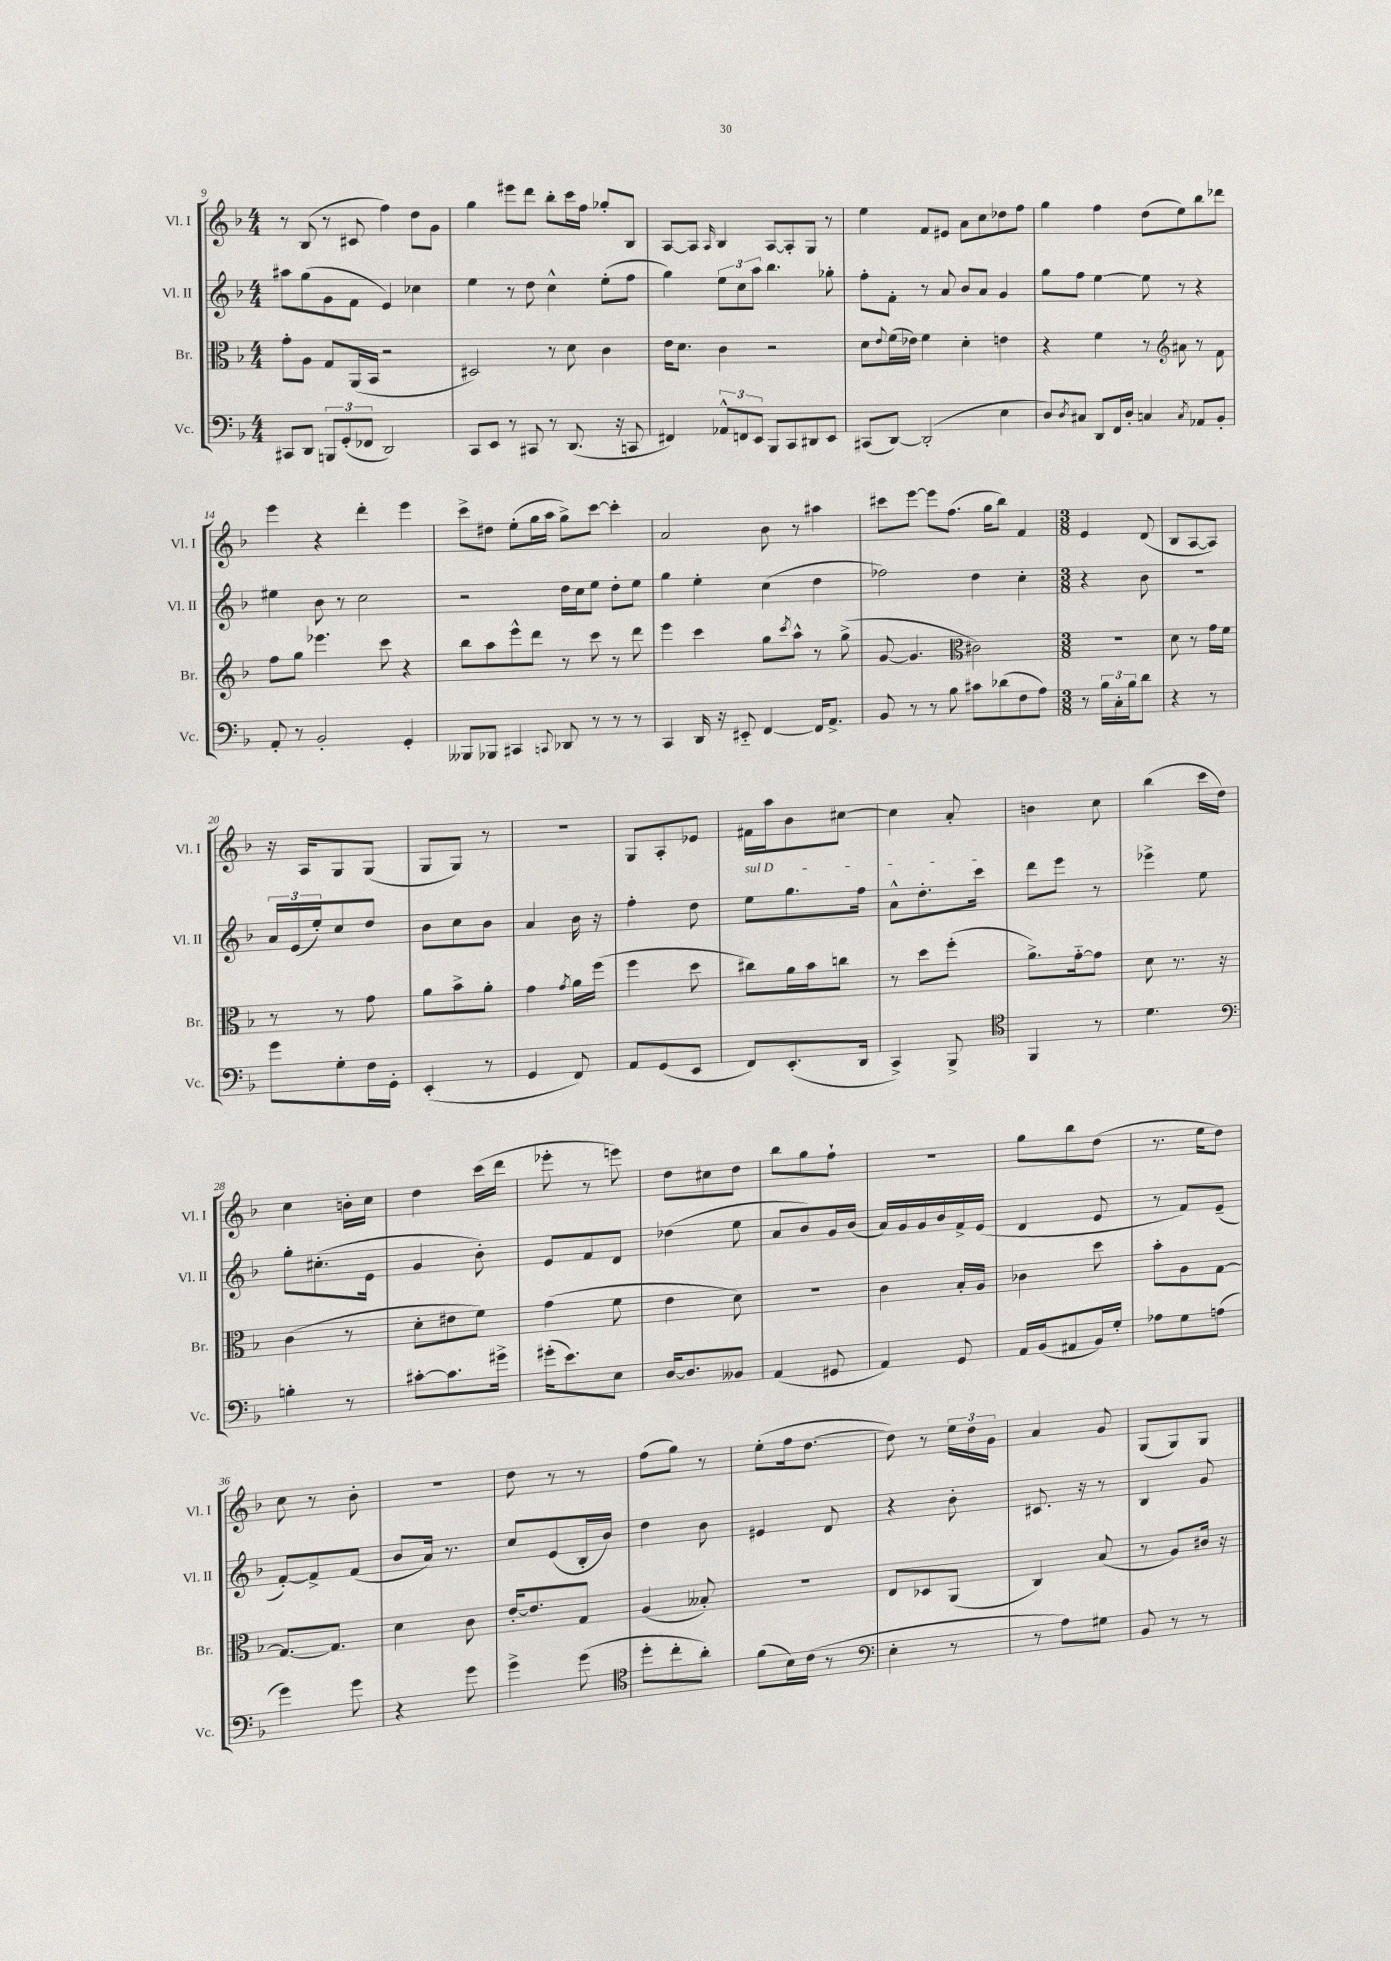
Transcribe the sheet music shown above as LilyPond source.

<<
\new StaffGroup <<
\new Staff = "s0" \with { instrumentName = "Vl. I" shortInstrumentName = "Vl. I" } {
    \clef treble \key f \major \numericTimeSignature \time 4/4
    r8 bes8( r8 cis'8 f''4) d''8 g'8 |
    g''4 eis'''8 d'''8 bes''8-. c'''16 f''16 ges''8-. bes8 |
    a8~ a8 \grace { a16 } bes4 a8~ a8-. g8 r8 |
    e''4 f'8 eis'8 a'8 c''8 des''8 f''8 |
    g''4 f''4 d''8( e''8) bes''8 des'''8 |
    e'''4 r4 d'''4-. e'''4 |
    c'''8-> dis''8 e''8-.( g''16 a''16 g''8->) c'''8~ c'''4-. |
    a'2 bes'8 r8 ais''4 |
    cis'''8 e'''8~ e'''8 f''8.( g''16 bes''8) f'4 |
    \numericTimeSignature \time 3/8 e'4 d'8( |
    bes8 a8~ a8) |
    r16 a16 g8 g8( |
    g8 g8) r8 |
    R4. |
    g8 a8-. ees'8 |
    fis'16 a''16 bes'8 cis''8~ |
    cis''4 a'8-. |
    b'4 c''8 |
    bes''4( c'''16 d''16) |
    c''4 b'16-. c''16 |
    d''4 c'''16( d'''16 |
    ees'''8-. r8 e'''8) |
    d''8 cis''8 d''8 |
    bes''8 g''8 f''8-! |
    R4. |
    g''8 bes''8 d''8( |
    r8. e''16 d''8) |
    c''8 r8 bes'8-. |
    R4. |
    d''8 r8 r8 |
    f''8( g''8) r8 |
    e''8-.( f''16 d''8.~ |
    d''8) r8 \tuplet 3/2 { e''16 d''16 g'16 } |
    a'4 g'8 |
    g8( g8) g8 \bar "|." |
}
\new Staff = "s1" \with { instrumentName = "Vl. II" shortInstrumentName = "Vl. II" } {
    \clef treble \key f \major \numericTimeSignature \time 4/4
    ais''8 g''8( g'8 f'8 e'4) ces''4 |
    e''4 r8 d''8 c''4-^ e''8-.( f''8 |
    g''4) \tuplet 3/2 { e''8 c''8 a''8 } bes''4. ges''8-. |
    f''8-. f'8-. r8 a'8 bes'8 a'8 g'4 |
    g''8 f''8 e''4~ e''8 r8 r4 |
    eis''4 bes'8 r8 c''2 |
    r2 d''16 c''16 e''8 d''8-. e''8 |
    g''4 e''4-. c''4( d''4 |
    fes''2) d''4 c''4-. |
    \numericTimeSignature \time 3/8 r4 bes'8 |
    R4. |
    \tuplet 3/2 { a'16 e'16( e''16-.) } c''8 d''8 |
    bes'8 c''8 bes'8 |
    a'4 bes'16 r16 |
    f''4-. d''8 |
    \once \override TextSpanner.bound-details.left.text = \markup { \italic "sul D" } e''8\startTextSpan g''8. f''16 |
    a'8-^ d''8.-. c'''16\stopTextSpan |
    d'''8 e'''8 r8 |
    ees'''4-> e''8 |
    g''8-. cis''8.-.( e'16 |
    g'4 bes'8-.) |
    e'8 f'8 d'8 |
    des''4( e''8 |
    a'8 bes'8) g'16 bes'16( |
    a'16) g'16 g'16 bes'16 f'16-> e'16( |
    d'4 e'8 |
    r8 f'8) e'8--( |
    f'8~-.) f'8-> f'8( |
    bes'8 a'16) r8. |
    c''8 e'8( bes16-. bes'16) |
    d''4 bes'8 |
    eis'4 d'8 |
    r4 bes'8-. |
    cis'8. r16 r8 |
    bes4 g'8 \bar "|." |
}
\new Staff = "s2" \with { instrumentName = "Br." shortInstrumentName = "Br." } {
    \clef alto \key f \major \numericTimeSignature \time 4/4
    g'8-. a8 g8 a,16( bes,16 r2 |
    dis2) r8 d'8 c'4 |
    e'16 d'8. c'4 r2 |
    d'8 \appoggiatura { e'8 } f'16( ees'16) f'4 d'4-. e'4 |
    r4 f'4 r8 ais'8 r8 f'8 |
    \clef treble f''8 g''8 ees'''4. c'''8 r4 |
    bes''8 a''8 e'''8-^ d'''8 r8 c'''8 r8 d'''8 |
    e'''4 c'''4 g''8 \acciaccatura { c'''8 } a''8-^ r8 g''8->( |
    g'8~ g'4. \clef alto cis'2) |
    \numericTimeSignature \time 3/8 R4. |
    d'8 r8 g'16 f'16 |
    r8 r8 g'8 |
    a'8 bes'8-> a'8-. |
    g'4 \acciaccatura { g'8 } a'16 f''16( |
    f''4 d''8 |
    cis''8) a'16 bes'16 c''8 |
    r8 d''8 f''8-.( |
    a'8.->) g'16~-_ g'8 |
    d'8 r8. r16 |
    c'4( r8 |
    d'8-. eis'8 f'8) |
    g'4( f'8 |
    e'4 d'8) |
    R4. |
    c'4 bes16-. a16 |
    ces'4 d''8 |
    bes'8-. a8 g8~ |
    g8.~ g8. |
    d'4 c'8 |
    e'16~-. e'8. g8 |
    a4( beses8-.) |
    R4. |
    e8 des8 a,8( |
    c4) bes8( |
    r8 a8) cis'16 r16 \bar "|." |
}
\new Staff = "s3" \with { instrumentName = "Vc." shortInstrumentName = "Vc." } {
    \clef bass \key f \major \numericTimeSignature \time 4/4
    cis,8 d,8 \tuplet 3/2 { b,,8 g,8-.( fes,8 } d,2) |
    c,8 e,8 r8 cis,8 r8 d,8.( r16 c,8 |
    fis,4) \tuplet 3/2 { aes,8-^ f,8 e,8 } bes,,8 c,8 dis,8 e,8 |
    cis,8( d,8~) d,2-.( e4 |
    d8) \acciaccatura { d8 } cis8 d,8 f,16 d16-. c4 \acciaccatura { c8 } aes,8 bes,8-. |
    a,8-. r8 bes,2-. g,4-. |
    beses,,8 bes,,8 cis,4 \appoggiatura { c,8 } des,8 r8 r8 r8 |
    c,4 d,16 r16 eis,8-_ f,4~ f,16 a,8.-> |
    bes,8 r8 r8 bes8 cis'8 des'8( f8 a8) |
    \numericTimeSignature \time 3/8 r8 \tuplet 3/2 { bes16 c16-. bes16 } d'8 |
    r4 r8 |
    g'8 g8-. f16 g,16-. |
    e,4-.( r8 |
    g,4 f,8) |
    a,8 g,8( e,8 |
    f,8) e,8.-.( d,16 |
    c,4->) bes,,8-> |
    \clef tenor f,4 r8 |
    d'4. |
    \clef bass b4-. r8 |
    cis'8~-. cis'8. gis'16-> |
    gis'16-.( e'8.) e8 |
    d16~ d8. beses,8 |
    a,4( gis,8 |
    a,4) g,8 |
    a,16 bes,16( ais,8 bes,16) g16-. |
    aes8 g8 a8( |
    g'4) g'8 |
    r4 g'8 |
    g'4-> g'8( |
    \clef tenor d''8-. c''8-. a'8-.) |
    f'8( bes16) c'16( r8 |
    \clef bass e4-. r8 |
    r8 a8) gis8 |
    bes,8 r8 r8 \bar "|." |
}
>>
>>
\layout { \context { \Score currentBarNumber = #9 } }
